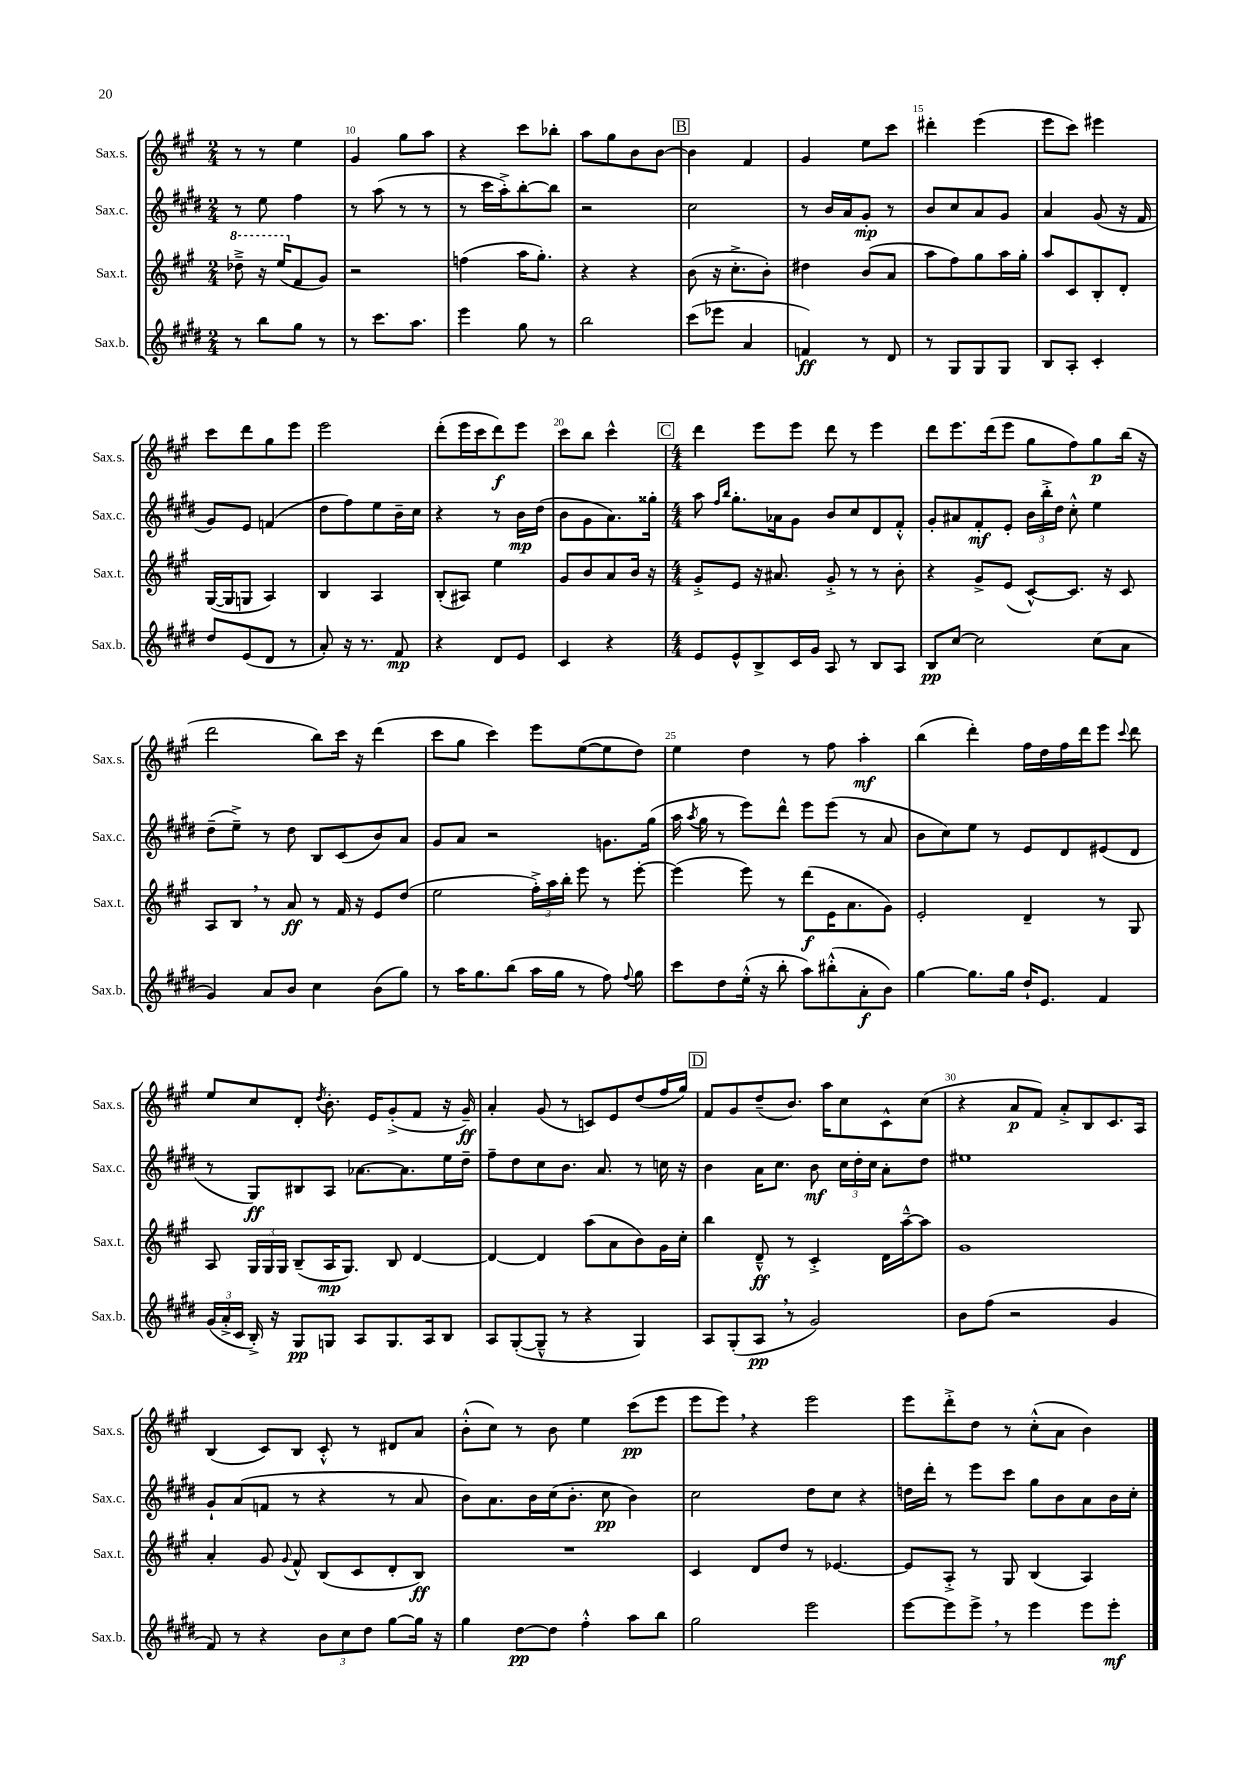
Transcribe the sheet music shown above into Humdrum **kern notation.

**kern	**kern	**kern	**kern
*staff4	*staff3	*staff2	*staff1
*clefG2	*clefG2	*clefG2	*clefG2
*k[f#c#g#d#]	*k[f#c#g#]	*k[f#c#g#d#]	*k[f#c#g#]
*M2/4	*M2/4	*M2/4	*M2/4
8r	8ddd-~^	8r	8r
8bb	16r	8ee	8r
.	(16eee	.	.
8gg#	8f#	4ff#	4ee
8r	8g#)	.	.
=	=	=	=
8r	2r	8r	4g#
8.ccc#	.	(8aa	.
.	.	8r	8gg#
8.aa	.	.	.
.	.	8r	8aa
=	=	=	=
4eee	(4ff	8r	4r
.	.	16ccc#	.
.	.	16aa'^)	.
8gg#	16aa	[8bb'	8ccc#
.	8.gg#')	.	.
8r	.	8bb]	8bb-'
=	=	=	=
2bb	4r	2r	8aa
.	.	.	8gg#
.	4r	.	8b
.	.	.	[8b
=	=	=	=
(8ccc#	(8b	2cc#	4b]
8eee-	16r	.	.
.	8.cc#'^	.	.
4a	.	.	4f#
.	8b')	.	.
=	=	=	=
4f)	4dd#	8r	4g#
.	.	16b	.
.	.	16a	.
8r	(8b	8g#'	8ee
8d#	8a	8r	8ccc#
=	=	=	=
8r	8aa	8b	4ddd#'
8G#	8ff#)	8cc#	.
8G#	8gg#	8a	(4eee
8G#	16aa	8g#	.
.	16gg#'	.	.
=	=	=	=
8B	8aa	4a	8eee
8A'	8c#	.	8ccc#)
4c#'	8B'	(8g#	4eee#
.	8d'	16r	.
.	.	16f#	.
=	=	=	=
8dd#	([16G#	8g#)	8ccc#
.	16G#]	.	.
(8e	8G	8e	8ddd
8d#	4A)	(4f	8gg#
8r	.	.	8eee
=	=	=	=
8a')	4B	8dd#	2eee
16r	.	8ff#)	.
8.r	.	.	.
.	4A	8ee	.
8f#	.	16b~	.
.	.	16cc#	.
=	=	=	=
4r	(8B'	4r	(8ddd'
.	8A#)	.	16eee
.	.	.	16ccc#
8d#	4ee	8r	8ddd)
8e	.	16b	8eee
.	.	(16dd#	.
=	=	=	=
4c#	8g#	8b	8ccc#
.	8b	8g#	8bb
4r	8a	8.a)	4ccc#^^
.	16b	.	.
.	16r	16gg##'	.
=	=	=	=
*M4/4	*M4/4	*M4/4	*M4/4
8e	8g#'^	8aa	4ddd
.	.	16qqff#	.
.	.	16qqbb	.
8e^^	8e	8.gg#'	.
8B^	16r	.	8eee
.	8.a#	16a-	.
16c#	.	8g#	8eee
16g#	.	.	.
8A	8g#'^	8b	8ddd
8r	8r	8cc#	8r
8B	8r	8d#	4eee
8A	8b'	8f#'^^	.
=	=	=	=
8B	4r	8g#'	8ddd
[8cc#	.	8a#	8.eee
2cc#]	8g#^	8f#'	.
.	.	.	(16ddd
.	(8e	8e'	8eee
.	[8c#^^)	24b	8gg#
.	.	24bb'^	.
.	.	24dd#	.
.	8.c#]	8cc#'^^	8ff#)
(8cc#	.	4ee	8gg#
.	16r	.	.
8a	8c#	.	(16bb
.	.	.	16r
=	=	=	=
4g#)	8A	(8dd#~	2ddd
.	8B	8ee~^)	.
8a	8r	8r	.
8b	8a	8dd#	.
4cc#	8r	8B	8bb)
.	16f#	(8c#	16ccc#
.	16r	.	16r
(8b	8e	8b)	(4ddd
8gg#)	(8dd	8a	.
=	=	=	=
8r	2ee	8g#	8ccc#
16aa	.	8a	8gg#
8.gg#	.	.	.
.	.	2r	4ccc#)
(8bb	.	.	.
16aa	24ff#'^)	.	8eee
.	24aa	.	.
16gg#	.	.	.
.	24bb'	.	.
8r	8eee	.	([8ee
8ff#)	8r	8.g	8ee]
8qqff#	.	.	.
8gg#	[8eee'	.	8dd)
.	.	(16gg#	.
=	=	=	=
8ccc#	(4eee]	16aa	4ee
.	.	8qaa	.
.	.	16gg#	.
8dd#	.	8r	.
(16ee'^^	8eee)	8eee)	4dd
16r	.	.	.
8bb'	8r	8ddd#^^	.
8aa)	(8ddd	8eee	8r
(8bb#'^^	16e	(8eee	8ff#
.	8.a	.	.
8a'	.	8r	4aa'
8b)	8g#)	8a	.
=	=	=	=
[4gg#	2e'	8b	(4bb
.	.	8cc#)	.
8.gg#]	.	8ee	4ddd')
.	.	8r	.
16gg#	.	.	.
16dd#`	4d~	8e	16ff#
8.e	.	.	16dd
.	.	8d#	16ff#
.	.	.	16ddd
4f#	8r	(8e#	8eee
.	.	.	8qqccc#
.	8G#	8d#	8ddd
=	=	=	=
(24g#	8A	8r	8ee
24a'^	.	.	.
24c#	.	.	.
16B'^)	24G#	8G#)	8cc#
.	24G#	.	.
16r	.	.	.
.	24G#	.	.
8G#	(8B~	8B#	8d'
.	.	.	8qdd
8G	16A	8A	8.b'
.	8.G#)	.	.
8A	.	[8.a-	.
.	.	.	16e
8.G	8B	.	(8g#'^
.	.	8.a-]	.
.	[4d	.	8f#
16A	.	.	.
8B	.	16ee	16r
.	.	16dd#~	16g#~)
=	=	=	=
8A	4d_	8ff#~	4a'
([8G#'	.	8dd#	.
8G#~^^]	4d]	8cc#	(8g#
8r	.	8.b	8r
4r	(8aa	.	8c)
.	.	8.a	.
.	8a	.	8e
4G#)	8b)	8r	(8dd
.	16g#	16cc	16ff#
.	16cc#'	16r	16gg#)
=	=	=	=
8A	4bb	4b	8f#
(8G#'	.	.	8g#
8A	8d~^^	16a	(8dd~
.	.	8.cc#	.
8r	8r	.	8.b)
2g#)	4c#'^	8b	.
.	.	.	16aa
.	.	24cc#	8cc#
.	.	24dd#'	.
.	.	24cc#	.
.	16d	8a'	8c#^^
.	[16aa~^^	.	.
.	8aa]	8dd#	(8cc#
=	=	=	=
8b	1g#	1ee#	4r
(8ff#	.	.	.
2r	.	.	8a
.	.	.	8f#)
.	.	.	8a'^
.	.	.	8B
4g#	.	.	8.c#
.	.	.	16A
=	=	=	=
8f#)	4a'	8g#`	(4B
8r	.	(8a	.
4r	8g#	8f	8c#)
.	8qqg#	.	.
.	8f#^^	8r	8B
12b	(8B	4r	8c#'^^
12cc#	.	.	.
.	8c#	.	8r
12dd#	.	.	.
[8gg#	8d'	8r	8d#
16gg#]	8B)	8a	8a
16r	.	.	.
=	=	=	=
4gg#	1r	8b)	(8b'^^
.	.	8.a	8cc#)
[8dd#	.	.	8r
.	.	16b	.
8dd#]	.	(16cc#	8b
.	.	8.b'	.
4ff#'^^	.	.	4ee
.	.	8cc#	.
8aa	.	4b)	(8ccc#
8bb	.	.	8eee
=	=	=	=
2gg#	4c#	2cc#	8eee
.	.	.	8eee)
.	8d	.	4r
.	8dd	.	.
2eee	8r	8dd#	2eee
.	[4.e-	8cc#	.
.	.	4r	.
=	=	=	=
[8eee	8e-]	16dd	8eee
.	.	16ddd#'	.
8eee]	8A'^	8r	8ddd'^
8eee^	8r	8eee	8dd
8r	8G#	8ccc#	8r
4eee	(4B	8gg#	(8cc#'^^
.	.	8b	8a
8eee	4A)	8a	4b)
8eee'	.	16b	.
.	.	16cc#'	.
==	==	==	==
*-	*-	*-	*-
